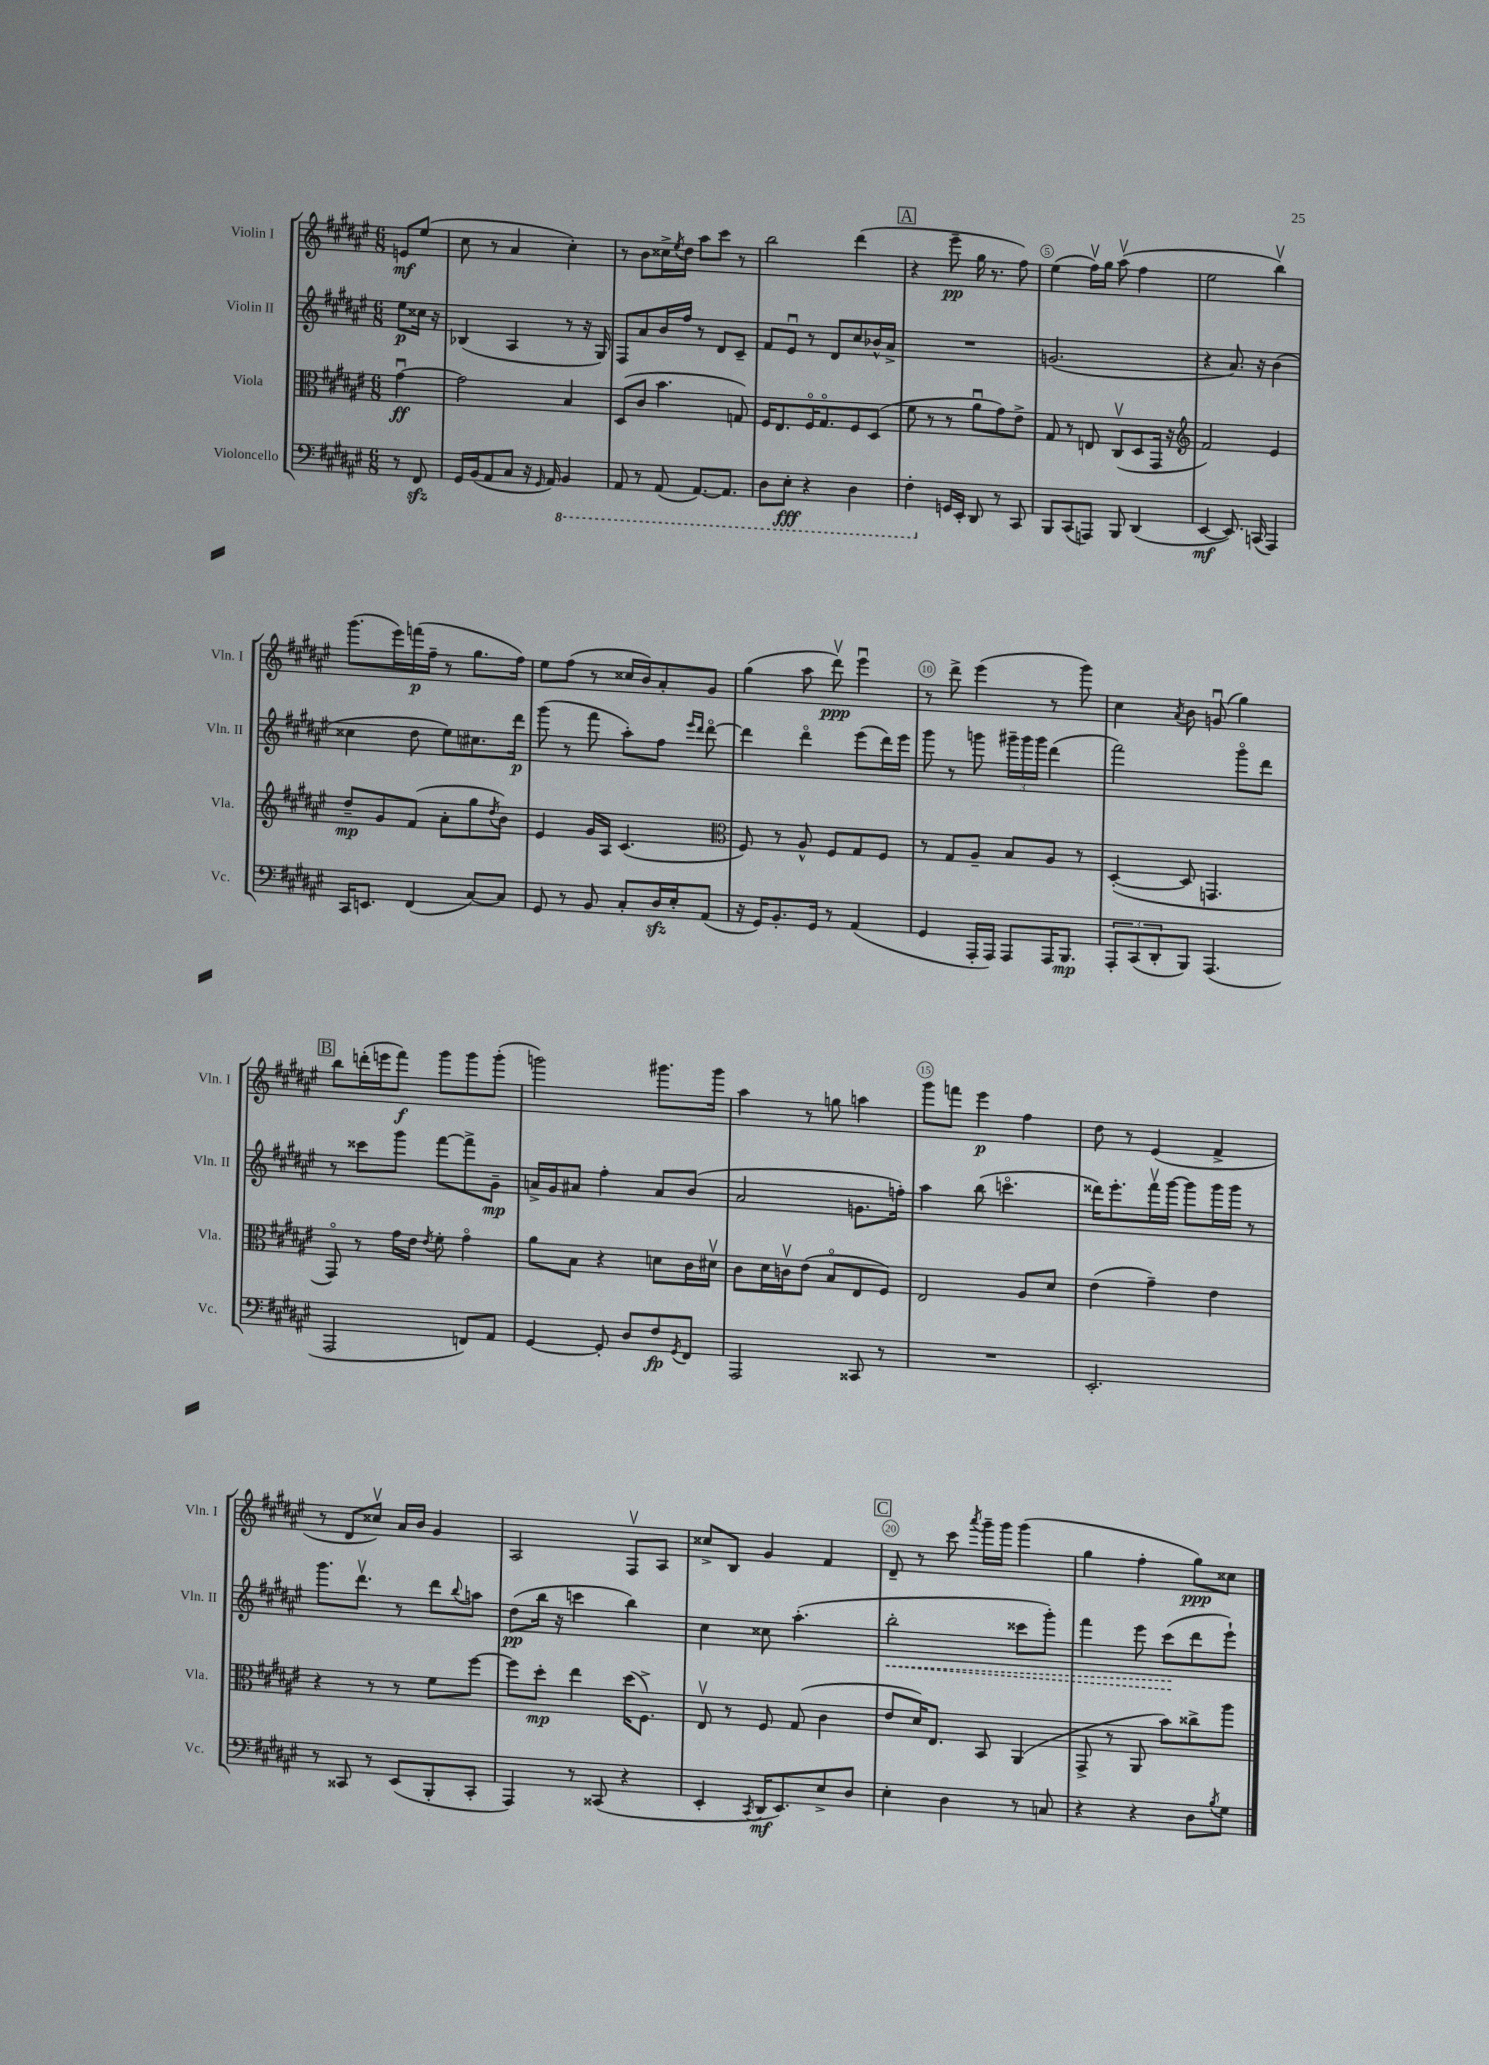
<<
\new StaffGroup <<
\new Staff = "s0" \with { instrumentName = "Violin I" shortInstrumentName = "Vln. I" } {
    \clef treble \key fis \major \numericTimeSignature \time 6/8 \partial 4
    e'8\mf eis''8( |
    cis''8 r8 ais'4 cis''4-.) |
    r8 b'8 cisis''16-> \acciaccatura { eis''8 } dis''16 ais''8 cis'''8 r8 |
    b''2 dis'''4( |
    \mark \markup { \box "A" } r4 eis'''8--\pp gis''16 r8. fis''8) |
    eis''4( fis''16\upbow) gis''16 ais''8\upbow( fis''4 |
    eis''2 b''4\upbow) |
    gis'''8.( eis'''16) f'''16\p( fis''16-- r8 gis''8. fis''16) |
    eis''8 fis''8( r8 cisis''16 b'16) ais'8-. gis'8 |
    gis''4( ais''8 dis'''8\upbow\ppp) eis'''4\downbow |
    r8 dis'''8-> eis'''4( r8 gis'''8) |
    cis''4 \acciaccatura { ais'8 } b'8 g'8\downbow( gis''4) |
    \mark \markup { \box "B" } b''8 d'''16-.( e'''16 fis'''8\f) gis'''8 gis'''8 gis'''8-.( |
    g'''2) gis'''8. gis'''16 |
    ais''4 r8 g''8 a''4 |
    gis'''8 f'''8 eis'''4\p fis''4 |
    dis''8 r8 eis'4( fis'4-> |
    r8 dis'8 cisis''8\upbow) ais'16 b'16 gis'4 |
    ais2 fis8\upbow ais8 |
    cisis''8-> b8 gis'4 fis'4 |
    \mark \markup { \box "C" } dis'8-- r8 cis'''8 \acciaccatura { ais'''8 } gis'''16-- gis'''16 gis'''4( |
    gis''4 fis''4-. gis''8\ppp) cisis''8 \bar "|." |
}
\new Staff = "s1" \with { instrumentName = "Violin II" shortInstrumentName = "Vln. II" } {
    \clef treble \key fis \major \numericTimeSignature \time 6/8 \partial 4
    eis''8\p cisis''16 r16 |
    bes4( ais4 r8 r16 gis16) |
    fis8 ais'8 b'16 fis''16 r8 dis'8 cis'8-- |
    fis'8 eis'8\downbow r8 dis'8 cis''8 bes'16-^ ais'16-> |
    \mark \markup { \box "A" } R2. |
    g'2.( |
    r4 ais'8.) r16 b'4( |
    cisis''4 dis''8 eis''8) cis''8. dis'''16\p |
    gis'''8( r8 fis'''8 ais''8-.) fis''8 \grace { eis'''16 dis'''16 } dis'''8~\flageolet |
    dis'''4 dis'''4\flageolet eis'''8( dis'''16) eis'''16 |
    gis'''8 r8 g'''8 \tuplet 3/2 { gis'''16-- gis'''16 gis'''16 } dis'''4( |
    fis'''2) gis'''8\flageolet dis'''8 |
    \mark \markup { \box "B" } r8 cisis'''8 gis'''8 fis'''8~ fis'''8-> gis'8--\mp |
    a'16-> gis'16 ais'8 fis''4-. ais'8 b'8( |
    ais'2 g'8. f''16-.) |
    ais''4 b''8( c'''4.\flageolet |
    disis'''16) eis'''8.-. fis'''16\upbow gis'''16~ gis'''8 gis'''16 gis'''16 r8 |
    gis'''8. dis'''8.\upbow r8 dis'''8 \appoggiatura { b''8 } a''8 |
    dis''8\pp( b''16 r16 c'''4 b''4) |
    cis''4 cisis''8 ais''4.-.( |
    \mark \markup { \box "C" } \once \override Hairpin.style = #'dashed-line b''2-.\< cisis'''8 gis'''8-.) |
    fis'''4 eis'''8 cis'''8\!( dis'''8 eis'''8-!) \bar "|." |
}
\new Staff = "s2" \with { instrumentName = "Viola" shortInstrumentName = "Vla." } {
    \clef alto \key fis \major \numericTimeSignature \time 6/8 \partial 4
    gis'4~\downbow\ff |
    gis'2 b4 |
    dis8( cis'8 b'4. g8) |
    fis16 eis8. fis16\flageolet gis8.\flageolet fis8 dis8( |
    \mark \markup { \box "A" } fis'8 r8 r8 ais'8\downbow gis'8) eis'8-> |
    gis8 r8 e8 cis8\upbow( dis8 gis,16 r16 |
    \clef treble fis'2) eis'4 |
    dis''8--\mp gis'8 fis'8( ais'8-. gis''8 \acciaccatura { dis''8 } b'8) |
    eis'4 gis'16 ais16 cis'4.( |
    \clef alto fis8) r8 ais8-^ fis8 gis8 fis8 |
    r8 gis8 ais8-- b8 ais8 r8 |
    dis4~-.( dis8 g,4. |
    \mark \markup { \box "B" } gis,8\flageolet) r8 gis'16 eis'16 \acciaccatura { eis'8 } fis'8-. gis'4\flageolet |
    ais'8 b8 r4 d'8 cis'16 dis'16\upbow |
    cis'8 dis'16 c'16\upbow eis'8( b8\flageolet eis8 fis8) |
    eis2 ais8 dis'8 |
    eis'4( gis'4--) eis'4 |
    r4 r8 r8 fis'8 fis''8~ |
    fis''8 dis''8-.\mp eis''4 dis''16( fis8.->) |
    eis8\upbow r8 fis8 gis8( cis'4 |
    \mark \markup { \box "C" } eis'8 dis'16) eis8. b,8 ais,4( |
    gis,8-> r8 ais,8 b'8) cisis''8-> ais''8 \bar "|." |
}
\new Staff = "s3" \with { instrumentName = "Violoncello" shortInstrumentName = "Vc." } {
    \clef bass \key fis \major \numericTimeSignature \time 6/8 \partial 4
    r8 fis,8\sfz |
    gis,16 b,16( ais,8 cis8 r16 \grace { gis,16 } ais,16) \ottava #-1 b,,4 |
    ais,,8 r8 ais,,8( ais,,8.~) ais,,8. |
    dis,8 eis,8-.\fff r4 dis,4 |
    \mark \markup { \box "A" } fis,4-. \ottava #0 g,16 eis,16-. dis,8 r8 cis,8 |
    b,,8 cis,8( a,,8) b,,8 dis,4( |
    eis,4~\mf eis,8.) c,16( ais,,4) |
    cis,16 e,8. fis,4( cis8~) cis8 |
    gis,8 r8 b,8 cis8-. dis16\sfz eis16-. ais,8( |
    r16 gis,16) b,8.-. gis,16 r8 ais,4( |
    gis,4 ais,,16-. ais,,16) ais,,8 ais,,16 b,,8.\mp |
    \tuplet 3/2 { ais,,8-. cis,8( dis,8-. } b,,8) ais,,4.( |
    \mark \markup { \box "B" } ais,,2 f,8) ais,8 |
    gis,4~ gis,8-. dis8 fis8\fp \acciaccatura { gis,8 } fis,8 |
    ais,,2 cisis,8 r8 |
    R2. |
    eis,2.-. |
    r8 cisis,8 r8 eis,8( b,,8-. cisis,8-. |
    ais,,4) r8 cisis,8( r4 |
    eis,4-. \acciaccatura { cis,8 } dis,16\mf eis,8.) eis8-> dis8 |
    \mark \markup { \box "C" } eis4-. dis4 r8 c8 |
    r4 r4 dis8 \acciaccatura { b8 } gis8 \bar "|." |
}
>>
>>
\layout { \context { \Score \override BarNumber.break-visibility = ##(#f #t #t) barNumberVisibility = #(every-nth-bar-number-visible 5) \override BarNumber.stencil = #(make-stencil-circler 0.1 0.3 ly:text-interface::print) } }
